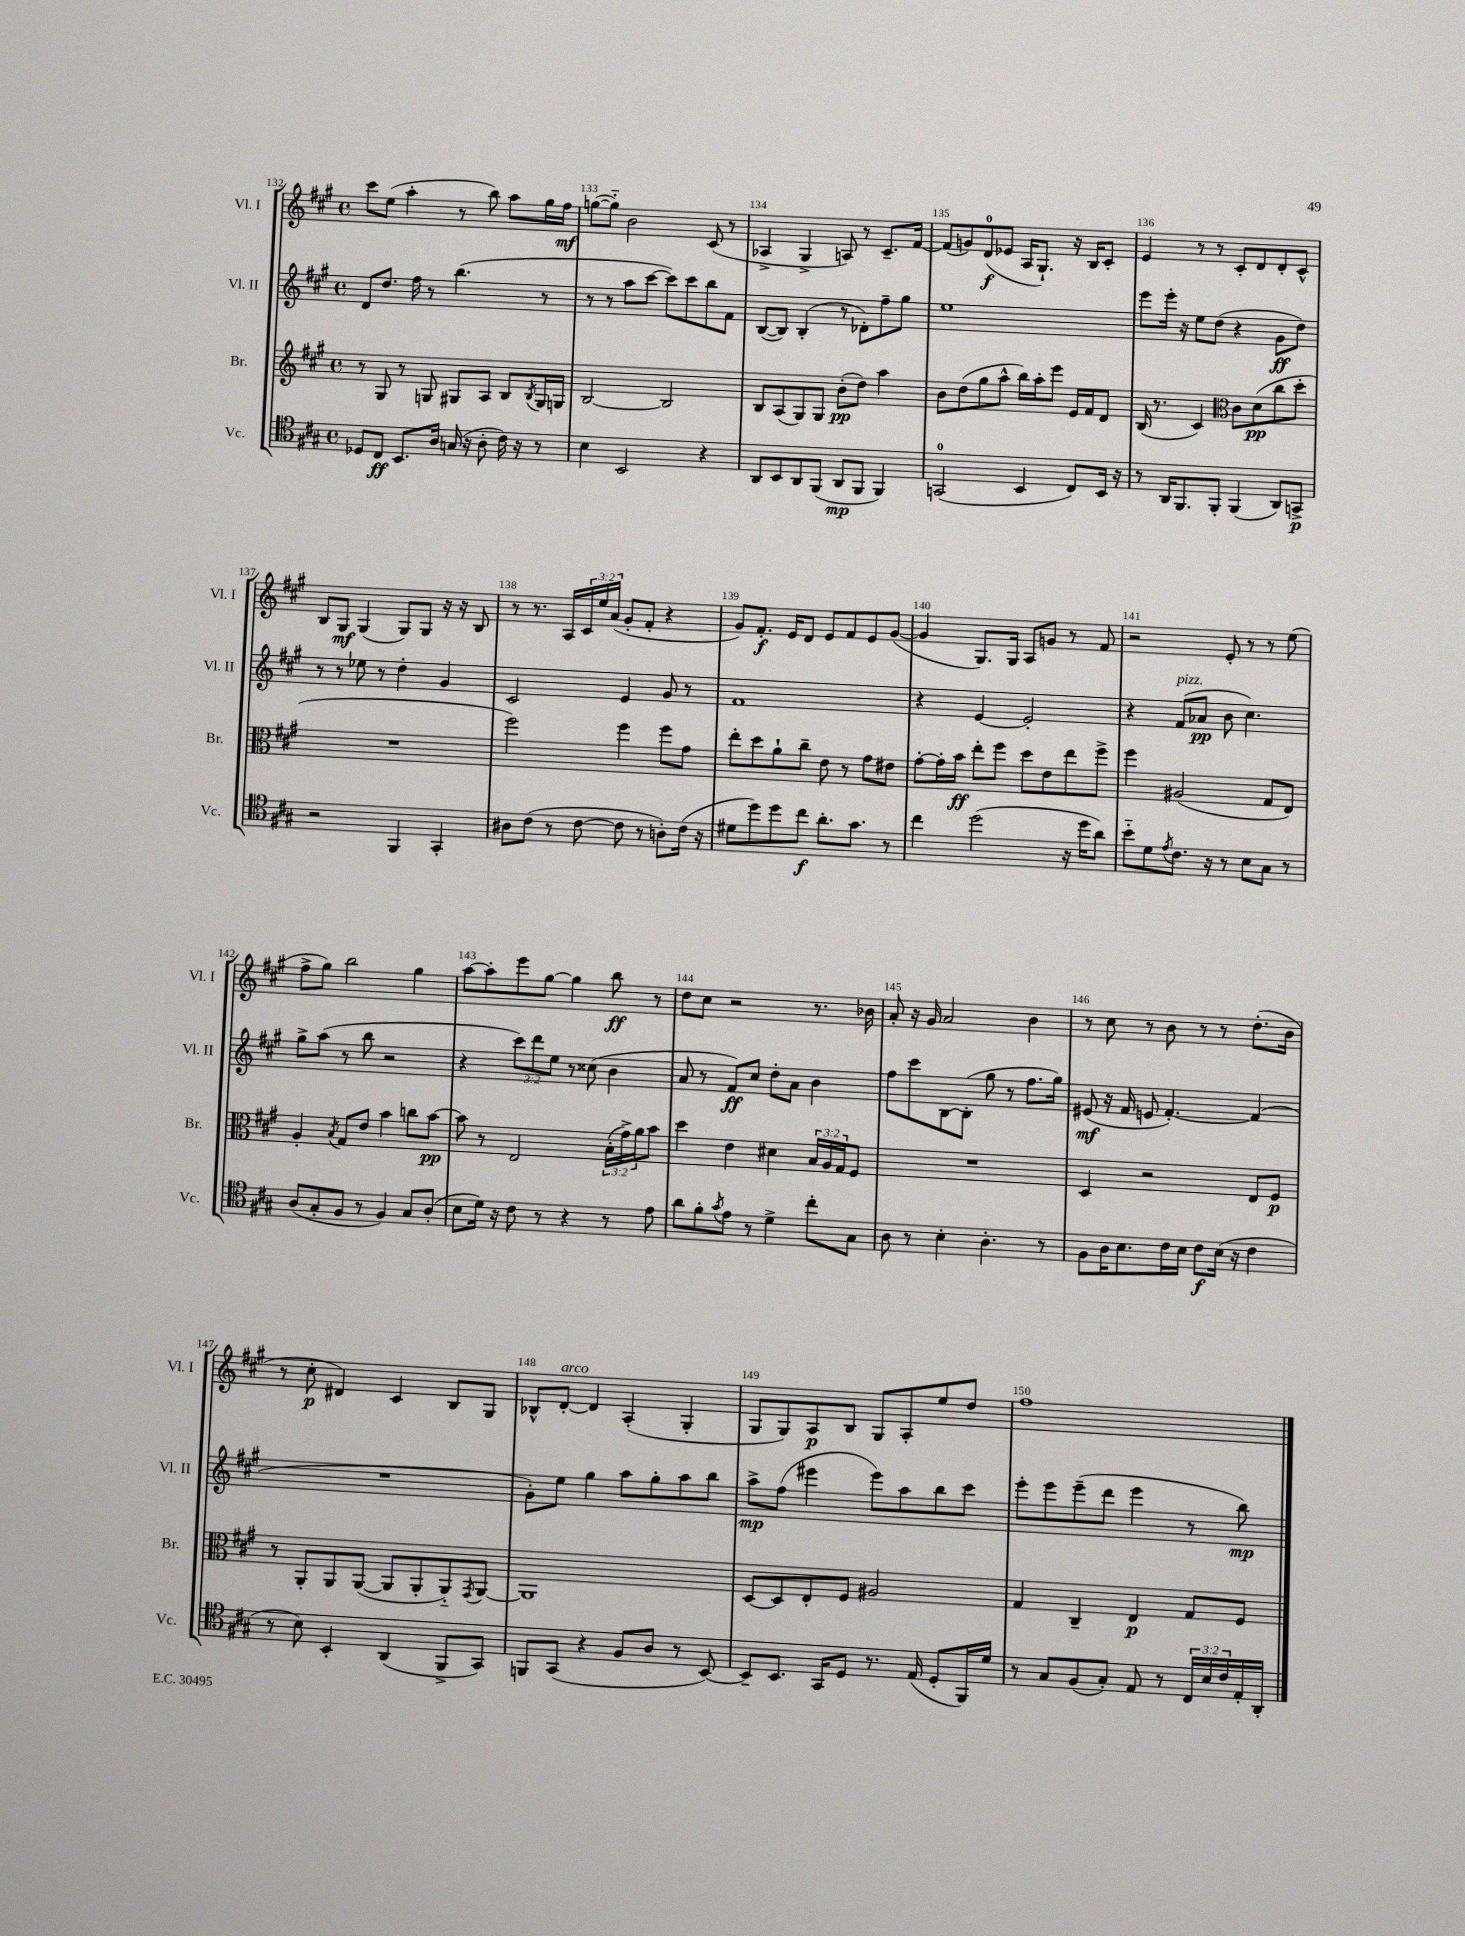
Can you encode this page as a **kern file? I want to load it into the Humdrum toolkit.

**kern	**dynam	**kern	**dynam	**kern	**dynam	**kern	**dynam
*part4	*part4	*part3	*part3	*part2	*part2	*part1	*part1
*staff4	*staff4	*staff3	*staff3	*staff2	*staff2	*staff1	*staff1
*I"Vc.	*	*I"Br.	*	*I"Vl. II	*	*I"Vl. I	*
*I'Vc.	*	*I'Br.	*	*I'Vl. II	*	*I'Vl. I	*
*clefC4	*	*clefG2	*	*clefG2	*	*clefG2	*
*k[f#c#g#]	*	*k[f#c#g#]	*	*k[f#c#g#]	*	*k[f#c#g#]	*
*M4/4	*	*M4/4	*	*M4/4	*	*M4/4	*
*met(c)	*	*met(c)	*	*met(c)	*	*met(c)	*
=132	=132	=132	=132	=132	=132	=132	=132
8D-X/L	.	8r	.	8d/L	.	8ccc#\L	.
8C#/J	ff	8G#/	.	8.dd/J	.	(8ee\J	.
8.BB/L	.	8r	.	.	.	4aa'\	.
.	.	.	.	16ff#\	.	.	.
.	.	8Gn/	.	8r	.	.	.
16A/Jk	.	.	.	.	.	.	.
(16Gn/	.	8G#X/L	.	(4.bb\	.	8r	.
16r	.	.	.	.	.	.	.
8A'\	.	8A/J	.	.	.	8bb\)	.
16c#\)	.	8B/L	.	.	.	8aa\L	.
16r	.	.	.	.	.	.	.
.	.	8qB/	.	.	.	.	.
8r	.	16G#/L	.	8r	.	16gg#\L	.
.	.	16Gn/JJ	.	.	.	16ff#\JJ	mf
=133	=133	=133	=133	=133	=133	=133	=133
4B\	.	[2B/	.	8r	.	([8ggn\L	.
.	.	.	.	8r	.	8gg\J])	.
2BB/	.	.	.	8aa\L	.	2b\	.
.	.	.	.	[8ccc#\J	.	.	.
.	.	2B/]	.	8ccc#\L])	.	.	.
.	.	.	.	8ccc#\	.	.	.
4r	.	.	.	8bb\	.	(8c#/	.
.	.	.	.	8f#\J	.	8r	.
=134	=134	=134	=134	=134	=134	=134	=134
8AA/L	.	8B/L	.	([8B/L	.	4A-X^/	.
8BB/	.	(8A/	.	8B/J])	.	.	.
8AA/	.	8G#/)	.	(4B'/	.	4G#^/	.
(8FF#/J	.	8G#/J	.	.	.	.	.
8AA/L	mp	(8b'\L	pp	8r	.	8An/)	.
8FF#/J	.	8dd\J)	.	8d-X'\L)	.	8r	.
4FF#/)	.	4aa\	.	8ff#~\	.	8.c#~/L	.
.	.	.	.	8gg#\J	.	.	.
.	.	.	.	.	.	[16f#/Jk	.
=135	=135	=135	=135	=135	=135	=135	=135
(2GGn/	.	8b\L	.	1ee	.	(8f#/L]	.
.	.	(8dd\	.	.	.	8gn/)	.
.	.	8gg#\	.	.	.	(8d/	f
.	.	8aa^^\J	.	.	.	8e-X/J	.
4BB/	.	16bb\LL)	.	.	.	16A/KL	.
.	.	16aa'\J	.	.	.	8.G#`/J)	.
.	.	8eee\J	.	.	.	.	.
8C#/L)	.	16e/LL	.	.	.	16r	.
.	.	16f#/J	.	.	.	16B/KL	.
16BB/Jk	.	8d/J	.	.	.	8c#'/J	.
16r	.	.	.	.	.	.	.
=136	=136	=136	=136	=136	=136	=136	=136
8r	.	(16B/	.	8eee\L	.	4e/	.
.	.	8.r	.	.	.	.	.
16AA/KL	.	.	.	16eee'\Jk	.	.	.
8.FF#/	.	.	.	16r	.	.	.
.	.	4c#/)	.	8ee\L	.	8r	.
8FF#'/J	.	.	.	(8dd\J	.	8r	.
*	*	*clefC3	*	*	*	*	*
(4FF#/	.	8c#\L	.	4r	.	8c#'/L	.
.	.	(8d\	pp	.	.	8d/	.
8AA/L)	.	8cc#\	.	8g#\L	ff	8d'/	.
8GGn^/J	p	8dd'\J	.	8dd\J)	.	8c#^^/J	.
!!LO:LB:g=z
=137	=137	=137	=137	=137	=137	=137	=137
2r	.	1r	.	8r	.	8B/L	.
.	.	.	.	8r	.	8G#/J	mf
.	.	.	.	8ee-X\	.	(4G#/	.
.	.	.	.	8r	.	.	.
4FF#/	.	.	.	4dd'\	.	8G#/L)	.
.	.	.	.	.	.	8G#/J	.
4GG#'/	.	.	.	4g#/	.	16r	.
.	.	.	.	.	.	16r	.
.	.	.	.	.	.	8B/	.
=138	=138	=138	=138	=138	=138	=138	=138
8A#X\L	.	2ff#\)	.	2c#/	.	8r	.
(8c#\J	.	.	.	.	.	8.r	.
8r	.	.	.	.	.	.	.
.	.	.	.	.	.	16A/LL	.
[8c#\	.	.	.	.	.	24c#/	.
.	.	.	.	.	.	24ee/	.
.	.	.	.	.	.	(24a/JJ	.
8c#\]	.	4ff#\	.	4e/	.	8g#'/L	.
8r	.	.	.	.	.	8f#'/J	.
8An'\L)	.	8ff#\L	.	8g#/	.	4r	.
(16c#\Jk	.	8g#\J	.	8r	.	.	.
16r	.	.	.	.	.	.	.
=139	=139	=139	=139	=139	=139	=139	=139
8d#X\L	.	8ee'\L	.	1f#	.	8g#/L)	.
8dd\)	.	8dd\	.	.	.	8.f#'/J	f
8dd\	.	8a`\	.	.	.	.	.
.	.	.	.	.	.	16e/KL	.
8cc#\J	f	8cc#~\J	.	.	.	8d/J	.
8.a'\L	.	8e\	.	.	.	8e/L	.
.	.	8r	.	.	.	8f#/	.
8.g#\J	.	.	.	.	.	.	.
.	.	8g#\L	.	.	.	8e/	.
8r	.	8e#X\J	.	.	.	([8g#/J	.
=140	=140	=140	=140	=140	=140	=140	=140
4cc#\	.	[8g#'\L	.	4r	.	4g#/]	.
.	.	16g#'\L]	.	.	.	.	.
.	.	16b\JJ	ff	.	.	.	.
(2dd\	.	8ee'\L	.	[4e/	.	8.G#/L)	.
.	.	8ff#\J	.	.	.	.	.
.	.	.	.	.	.	16G#/Jk	.
.	.	8dd\L	.	2e'/]	.	8A/L	.
.	.	8e\	.	.	.	8gn/J	.
16r	.	8ee\	.	.	.	8r	.
16dd\KL	.	.	.	.	.	.	.
8a\J)	.	8ff#^\J	.	.	.	8f#/	.
=141	=141	=141	=141	=141	=141	=141	=141
8b\L	.	4ff#\	.	4r	.	2r	.
8d\	.	.	.	.	.	.	.
8qe/	.	.	.	.	.	.	.
!	!	!	!	!LO:TX:a:i:t=pizz.	!	!	!
8.c#\J	.	(2A#X/	.	(8f#/L	.	.	.
.	.	.	.	8a-X/J	pp	.	.
16r	.	.	.	.	.	.	.
8r	.	.	.	8b\	.	8e'/	.
8B\L	.	.	.	4.cc#\)	.	8r	.
8G#\J	.	8G#/L	.	.	.	8r	.
8r	.	8E/J)	.	.	.	(8ee\	.
!!LO:LB:g=z
=142	=142	=142	=142	=142	=142	=142	=142
(8A/L	.	4A'/	.	8gg#^\L	.	8ff#^\L	.
8G#'/	.	.	.	(8aa\J	.	8gg#\J)	.
.	.	8qB/	.	.	.	.	.
8F#/J	.	8G#/L	.	8r	.	2bb\	.
8r	.	8e/J	.	8bb\	.	.	.
4F#/)	.	4b\	.	2r	.	.	.
8G#/L	.	8ccn\L	.	.	.	4gg#\	.
(8A'/J	.	[8b\J	pp	.	.	.	.
=143	=143	=143	=143	=143	=143	=143	=143
8B\L	.	8b\]	.	4r	.	[8aa\L	.
16d\Jk)	.	8r	.	.	.	8aa'\]	.
16r	.	.	.	.	.	.	.
8c#\	.	2E/	.	12ccc#\L)	.	8eee\	.
.	.	.	.	12ddd\	.	.	.
8r	.	.	.	.	.	[8gg#\J	.
.	.	.	.	12ee\J	.	.	.
4r	.	.	.	8r	.	4gg#\]	.
.	.	.	.	(8cc##X\	.	.	.
8r	.	(24B'\LL	.	4b\	.	8bb\	ff
.	.	24g#^\)	.	.	.	.	.
.	.	24a\J	.	.	.	.	.
8e\	.	8b\J	.	.	.	8r	.
=144	=144	=144	=144	=144	=144	=144	=144
8a\L	.	4dd\	.	8a/	.	8dd\L	.
8f#'\	.	.	.	8r	.	8cc#\J	.
8qg#/	.	.	.	.	.	.	.
8e\J	.	4e\	.	8f#/L)	ff	2r	.
8r	.	.	.	8cc#/J	.	.	.
4d^\	.	4d#X\	.	8dd'\L	.	.	.
.	.	.	.	8a\J	.	.	.
8cc#'\L	.	24B/LL	.	4b\	.	8.r	.
.	.	24A/	.	.	.	.	.
.	.	24G#/J	.	.	.	.	.
8G#\J	.	8F#/J	.	.	.	.	.
.	.	.	.	.	.	16b-X\	.
=145	=145	=145	=145	=145	=145	=145	=145
8A\	.	1r	.	8ff#\L	.	8a'/	.
8r	.	.	.	8ccc#\	.	16r	.
.	.	.	.	.	.	16g#/	.
4B'\	.	.	.	[8B\	.	2a/	.
.	.	.	.	(8B'\J]	.	.	.
4.A'\	.	.	.	8gg#\	.	.	.
.	.	.	.	8r	.	.	.
.	.	.	.	8.ff#\L	.	4b\	.
8r	.	.	.	.	.	.	.
.	.	.	.	16gg#\Jk)	.	.	.
=146	=146	=146	=146	=146	=146	=146	=146
8F#\L	.	4D/	.	(8e#X/	mf	8r	.
16A\K	.	.	.	16r	.	8cc#\	.
8.B\	.	.	.	16f#/	.	.	.
.	.	2r	.	8en/	.	8r	.
16c#\L	.	.	.	[4.f#'/)	.	8b\	.
16B\JJ	.	.	.	.	.	.	.
8c#\L	f	.	.	.	.	8r	.
(16B\Jk	.	.	.	.	.	8r	.
16r	.	.	.	.	.	.	.
4c#\	.	8E/L	.	(4f#/]	.	(8.dd'\L	.
.	.	8F#/J	p	.	.	.	.
.	.	.	.	.	.	16b\Jk	.
!!LO:LB:g=z
=147	=147	=147	=147	=147	=147	=147	=147
8r	.	8r	.	1r	.	8r	.
8B\)	.	8AA'/L	.	.	.	8cc#'\	p
4BB'/	.	8AA/	.	.	.	4d#X/)	.
.	.	([8AA/J	.	.	.	.	.
(4AA/	.	8AA/L]	.	.	.	4c#/	.
.	.	8AA'/	.	.	.	.	.
8FF#^/L	.	8AA/)	.	.	.	8B/L	.
.	.	8qGG#/	.	.	.	.	.
8GG#/J)	.	[8AA/J	.	.	.	8G#/J	.
=148	=148	=148	=148	=148	=148	=148	=148
8FFn/L	.	1AA]	.	8g#'\L)	.	8B-X^^/L	.
!	!	!	!	!	!	!LO:TX:a:i:t=arco	!
(8GG#/J	.	.	.	8ee\J	.	[8d'/J	.
4r	.	.	.	4gg#\	.	4d/]	.
8F#/L	.	.	.	8aa\L	.	(4A'/	.
8A/J	.	.	.	8gg#'\	.	.	.
8r	.	.	.	8aa\	.	4G#'/	.
[8BB/)	.	.	.	8bb\J	.	.	.
=149	=149	=149	=149	=149	=149	=149	=149
8BB~/L]	.	[8D/L	.	8aa^\L	mp	8G#/L	.
8.BB/J	.	8D/]	.	(8ff#\J	.	8G#/)	.
.	.	8E'/	.	4eee#X\	.	8A/	p
16GG#/KL	.	.	.	.	.	.	.
8D/J	.	8F#/J	.	.	.	8B/J	.
8.r	.	2A#X/	.	8eee#\L)	.	8G#/L	.
.	.	.	.	8aa\	.	8A'/	.
(16E/	.	.	.	.	.	.	.
8D'/L	.	.	.	8bb\	.	8ee/	.
16FF#/L)	.	.	.	8ccc#\J	.	8dd/J	.
16d/JJ	.	.	.	.	.	.	.
=150	=150	=150	=150	=150	=150	=150	=150
8r	.	4G#/	.	8eee'\L	.	1ff#	.
8G#/L	.	.	.	8eee\	.	.	.
(8F#/	.	4C#~/	.	(8eee~\	.	.	.
8G#'/J)	.	.	.	8ddd\J	.	.	.
8E/	.	4E/	p	4eee\	.	.	.
8r	.	.	.	.	.	.	.
24C#/LL	.	8G#/L	.	8r	.	.	.
24B/	.	.	.	.	.	.	.
24c#/	.	.	.	.	.	.	.
16E'/	.	8F#/J	.	8bb\)	mp	.	.
16AA'/JJ	.	.	.	.	.	.	.
==	==	==	==	==	==	==	==
*-	*-	*-	*-	*-	*-	*-	*-
